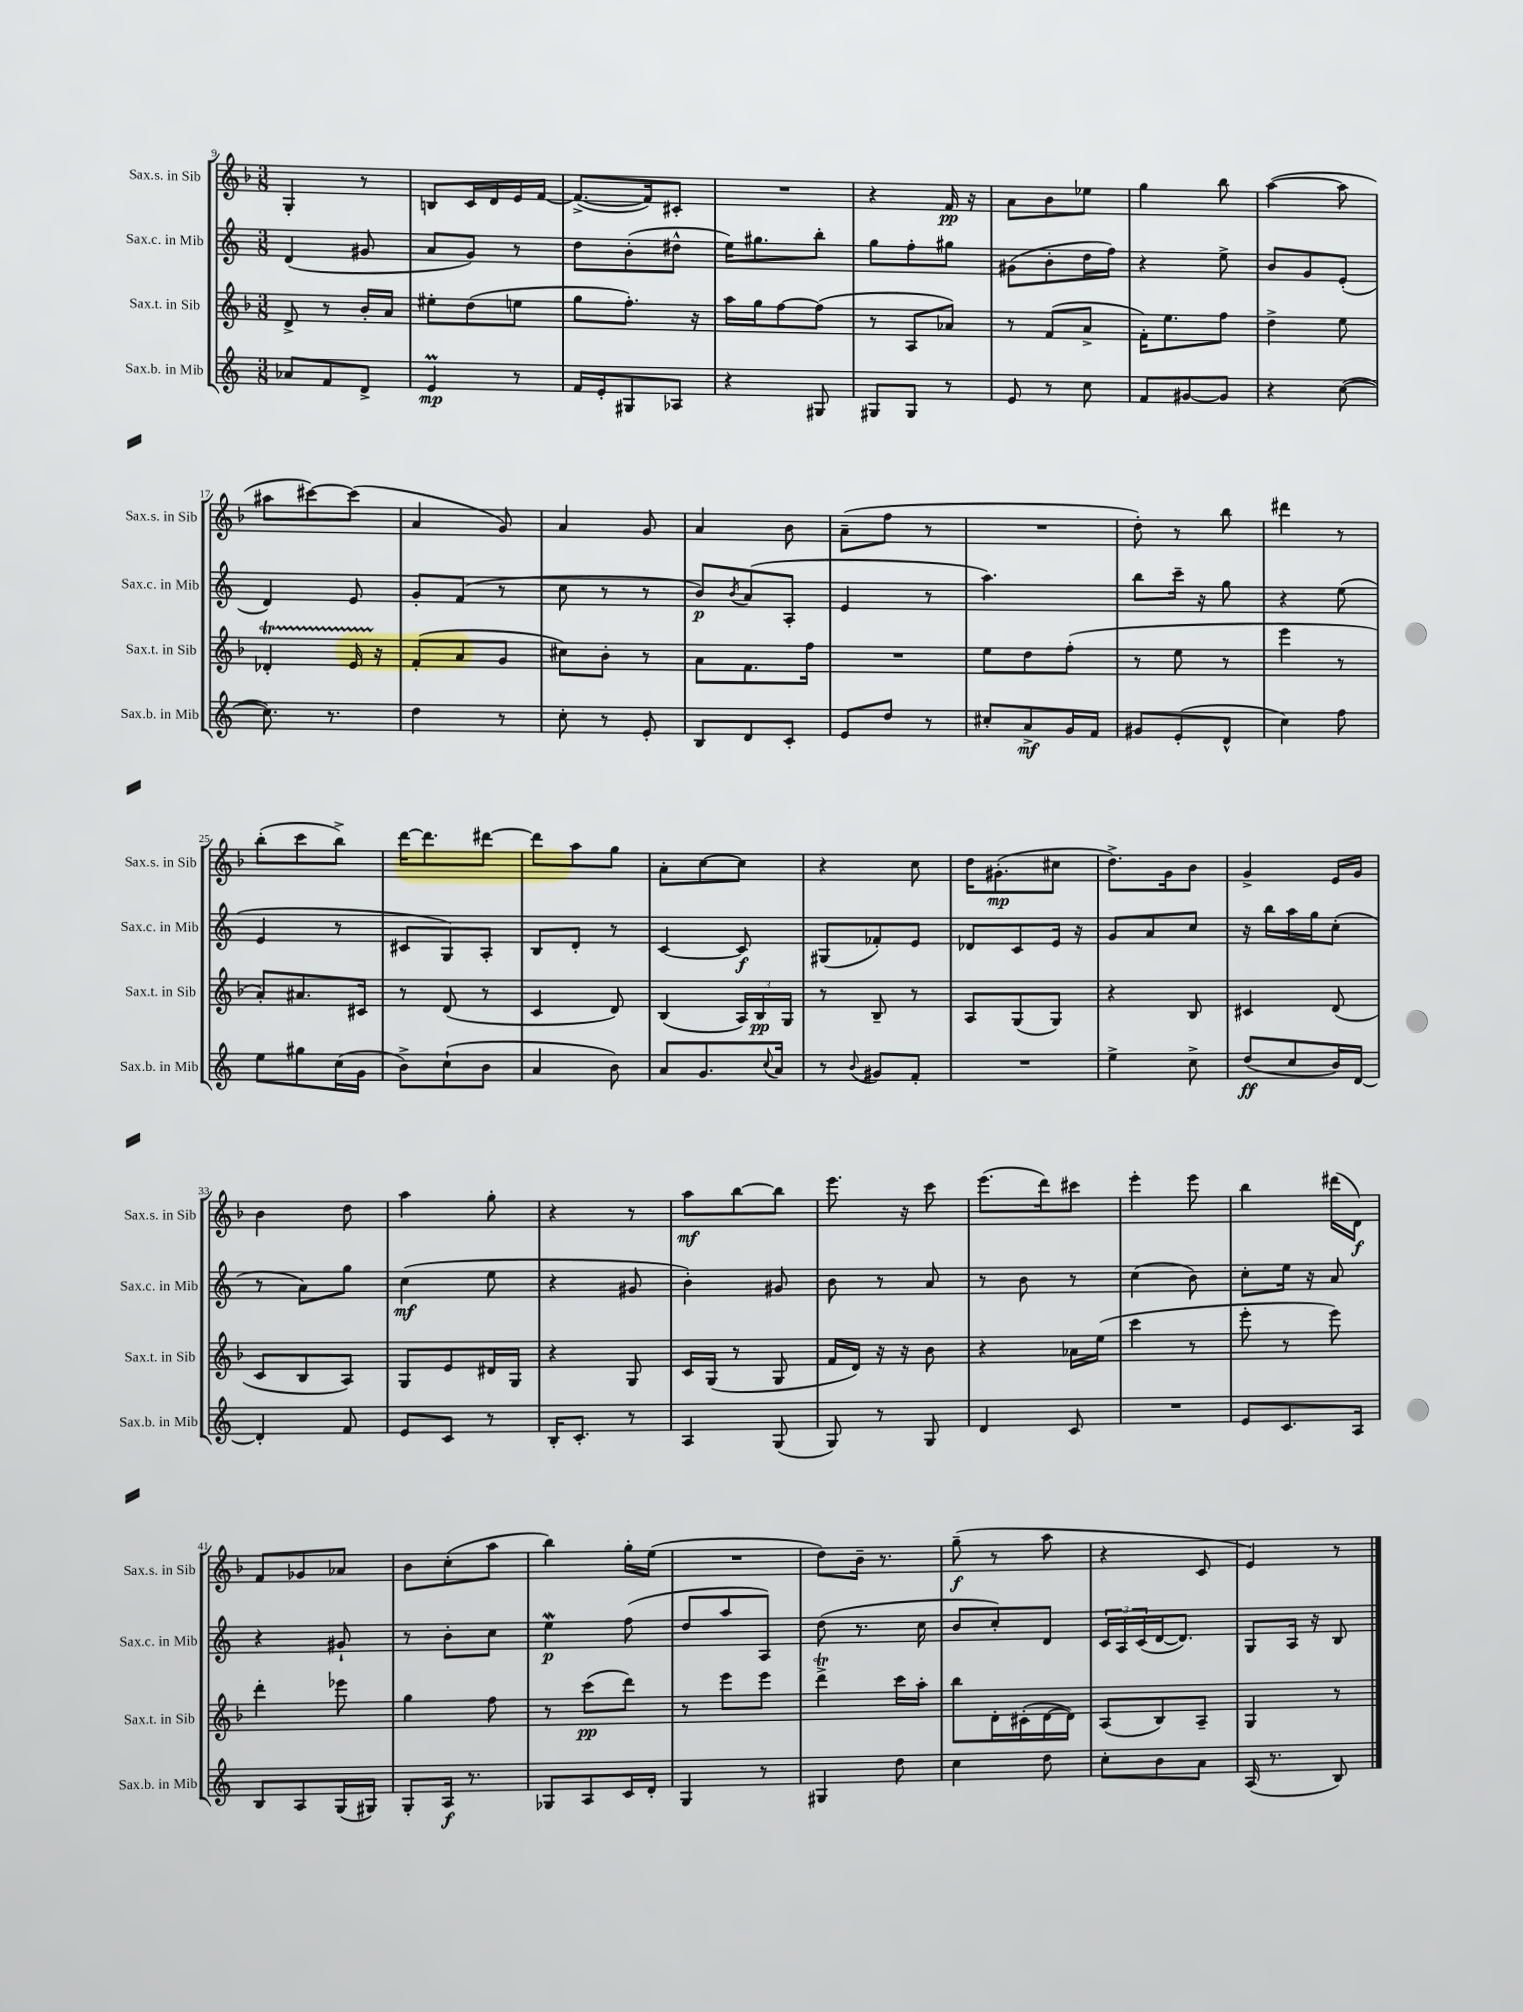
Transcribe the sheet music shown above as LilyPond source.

<<
\new StaffGroup <<
\new Staff = "s0" \with { instrumentName = "Sax.s. in Sib" shortInstrumentName = "Sax.s. in Sib" } {
    \clef treble \key f \major \numericTimeSignature \time 3/8
    g4-. r8 |
    b8 c'16 d'16 e'16 f'16~ |
    f'8.~->( f'16) cis'8-. |
    R4. |
    r4 f'16\pp r16 |
    a'8 bes'8 ees''8 |
    g''4 bes''8 |
    a''4~( a''8 |
    ais''8 cis'''8~) cis'''8( |
    a'4 g'8) |
    a'4 g'8 |
    a'4 bes'8 |
    a'8--( f''8 r8 |
    R4. |
    d''8-.) r8 bes''8 |
    dis'''4 r8 |
    bes''8-.( c'''8 bes''8->) |
    d'''16~ d'''8. dis'''8~ |
    dis'''8 a''8 g''8 |
    a'8-. c''8~ c''8 |
    r4 c''8 |
    d''16 gis'8.-.\mp( cis''8 |
    d''8.->) g'16 bes'8 |
    g'4-> e'16 g'16 |
    bes'4 d''8 |
    a''4 g''8-. |
    r4 r8 |
    a''8\mf bes''8~ bes''8 |
    e'''8. r16 c'''8 |
    e'''8.( d'''16) cis'''8 |
    e'''4-. e'''8 |
    bes''4 dis'''16( d'16\f) |
    f'8 ges'8 aes'8 |
    bes'8 c''8-.( a''8 |
    bes''4) g''16-. e''16( |
    R4. |
    d''8) bes'16-- r8. |
    g''8--\f( r8 a''8 |
    r4 c'8 |
    e'4) r8 \bar "|." |
}
\new Staff = "s1" \with { instrumentName = "Sax.c. in Mib" shortInstrumentName = "Sax.c. in Mib" } {
    \clef treble \key c \major \numericTimeSignature \time 3/8
    d'4( gis'8 |
    a'8 g'8) r8 |
    d''8 b'8-.( dis''8-^ |
    e''16) gis''8. b''8-. |
    g''8 f''8-. gis''8 |
    gis'8( b'8-. d''16 f''16) |
    r4 e''8-> |
    b'8 g'8 e'8-.( |
    d'4) e'8 |
    g'8-. f'8( r8 |
    c''8 r8 r8 |
    b'8\p) \acciaccatura { b'8 } a'8( a8-. |
    e'4 r8 |
    a''4.) |
    b''8 c'''16-- r16 g''8 |
    r4 e''8( |
    e'4 r8 |
    cis'8 g8) a8-. |
    b8 d'8-. r8 |
    c'4~ c'8\f |
    gis8( fes'8-.) e'8 |
    des'8 c'8 e'16 r16 |
    g'8 a'8 c''8 |
    r16 b''16 a''16 g''16 c''8-.( |
    r8 a'8) g''8 |
    c''4\mf( e''8 |
    r4 gis'8 |
    b'4-.) gis'8 |
    b'8 r8 a'8 |
    r8 b'8 r8 |
    c''4( b'8) |
    c''8-. e''16 r16 a'8 |
    r4 gis'8-! |
    r8 b'8-. c''8 |
    e''4\mordent\p f''8( |
    d''8 a''8 a8) |
    d''8( r8. c''16 |
    b'8 c''8-.) d'8 |
    \tuplet 3/2 { c'16 a16 c'16( } d'16~ d'8.) |
    g8 a16 r16 b8 \bar "|." |
}
\new Staff = "s2" \with { instrumentName = "Sax.t. in Sib" shortInstrumentName = "Sax.t. in Sib" } {
    \clef treble \key f \major \numericTimeSignature \time 3/8
    d'8-> r8 bes'16-. a'16 |
    eis''8-. d''8( e''8 |
    g''8 f''8.-.) r16 |
    a''16 g''16 f''8~ f''8( |
    r8 a8 aes'8) |
    r8 f'8( a'8-> |
    f'16-.) e''8. f''8 |
    d''4-> e''8 |
    des'4-.\startTrillSpan e'16 r16\stopTrillSpan |
    f'8-.( a'8 g'8 |
    cis''8) bes'8-. r8 |
    a'8 f'8. f''16 |
    R4. |
    e''8 d''8 f''8-.( |
    r8 e''8 r8 |
    e'''4 r8 |
    a'8-.) ais'8. cis'16 |
    r8 d'8( r8 |
    c'4 d'8) |
    bes4( \tuplet 3/2 { a16) bes16\pp g16 } |
    r8 bes8-- r8 |
    a8 g8( g8) |
    r4 bes8 |
    cis'4 d'8( |
    c'8 bes8 a8) |
    g8 e'8 dis'16 g16 |
    r4 g8 |
    c'16 g16( r8 g8 |
    f'16 d'16) r16 r16 bes'8 |
    r4 aes'16 e''16( |
    c'''4 r8 |
    e'''8-. r8 e'''8) |
    d'''4-. ees'''8 |
    g''4 f''8 |
    r8 c'''8\pp( d'''8) |
    r8 e'''8 e'''8 |
    d'''4->\trill c'''16 a''16-. |
    bes''8 d'16-. cis'16-.( d'16~ d'16) |
    a8( bes8) a8-- |
    g4 r8 \bar "|." |
}
\new Staff = "s3" \with { instrumentName = "Sax.b. in Mib" shortInstrumentName = "Sax.b. in Mib" } {
    \clef treble \key c \major \numericTimeSignature \time 3/8
    aes'8 f'8 d'8-> |
    e'4\prall\mp r8 |
    f'16 e'16-. gis8 aes8 |
    r4 gis8 |
    gis8 gis8 r8 |
    e'8 r8 c''8 |
    f'8 gis'8~ gis'8 |
    r4 c''8~( |
    c''8.) r8. |
    d''4 r8 |
    c''8-. r8 e'8-. |
    b8 d'8 c'8-. |
    e'8 d''8 r8 |
    cis''8-. a'8->\mf g'16 f'16 |
    gis'8 e'8-.( d'8-^ |
    c''4) f''8 |
    e''8 gis''8 c''16( g'16 |
    b'8->) c''8-!( b'8 |
    a'4 b'8) |
    a'8 g'8. \appoggiatura { c''8 } a'16 |
    r8 \appoggiatura { b'8 } gis'8 f'8-. |
    R4. |
    e''4-> c''8-> |
    d''8\ff( c''8 b'16) d'16~ |
    d'4-. f'8 |
    e'8 c'8 r8 |
    b16-. c'8.-. r8 |
    a4 g8( |
    g8) r8 g8 |
    d'4 c'8 |
    R4. |
    e'8 c'8. a16 |
    b8 a8 g16( gis16) |
    g8-. a16\f r8. |
    ges8 a8 c'16 d'16-. |
    g4 r8 |
    gis4 d''8 |
    c''4 d''8 |
    c''8-. b'8 a'8 |
    a16( r8. b8) \bar "|." |
}
>>
>>
\layout { \context { \Score currentBarNumber = #9 } }
